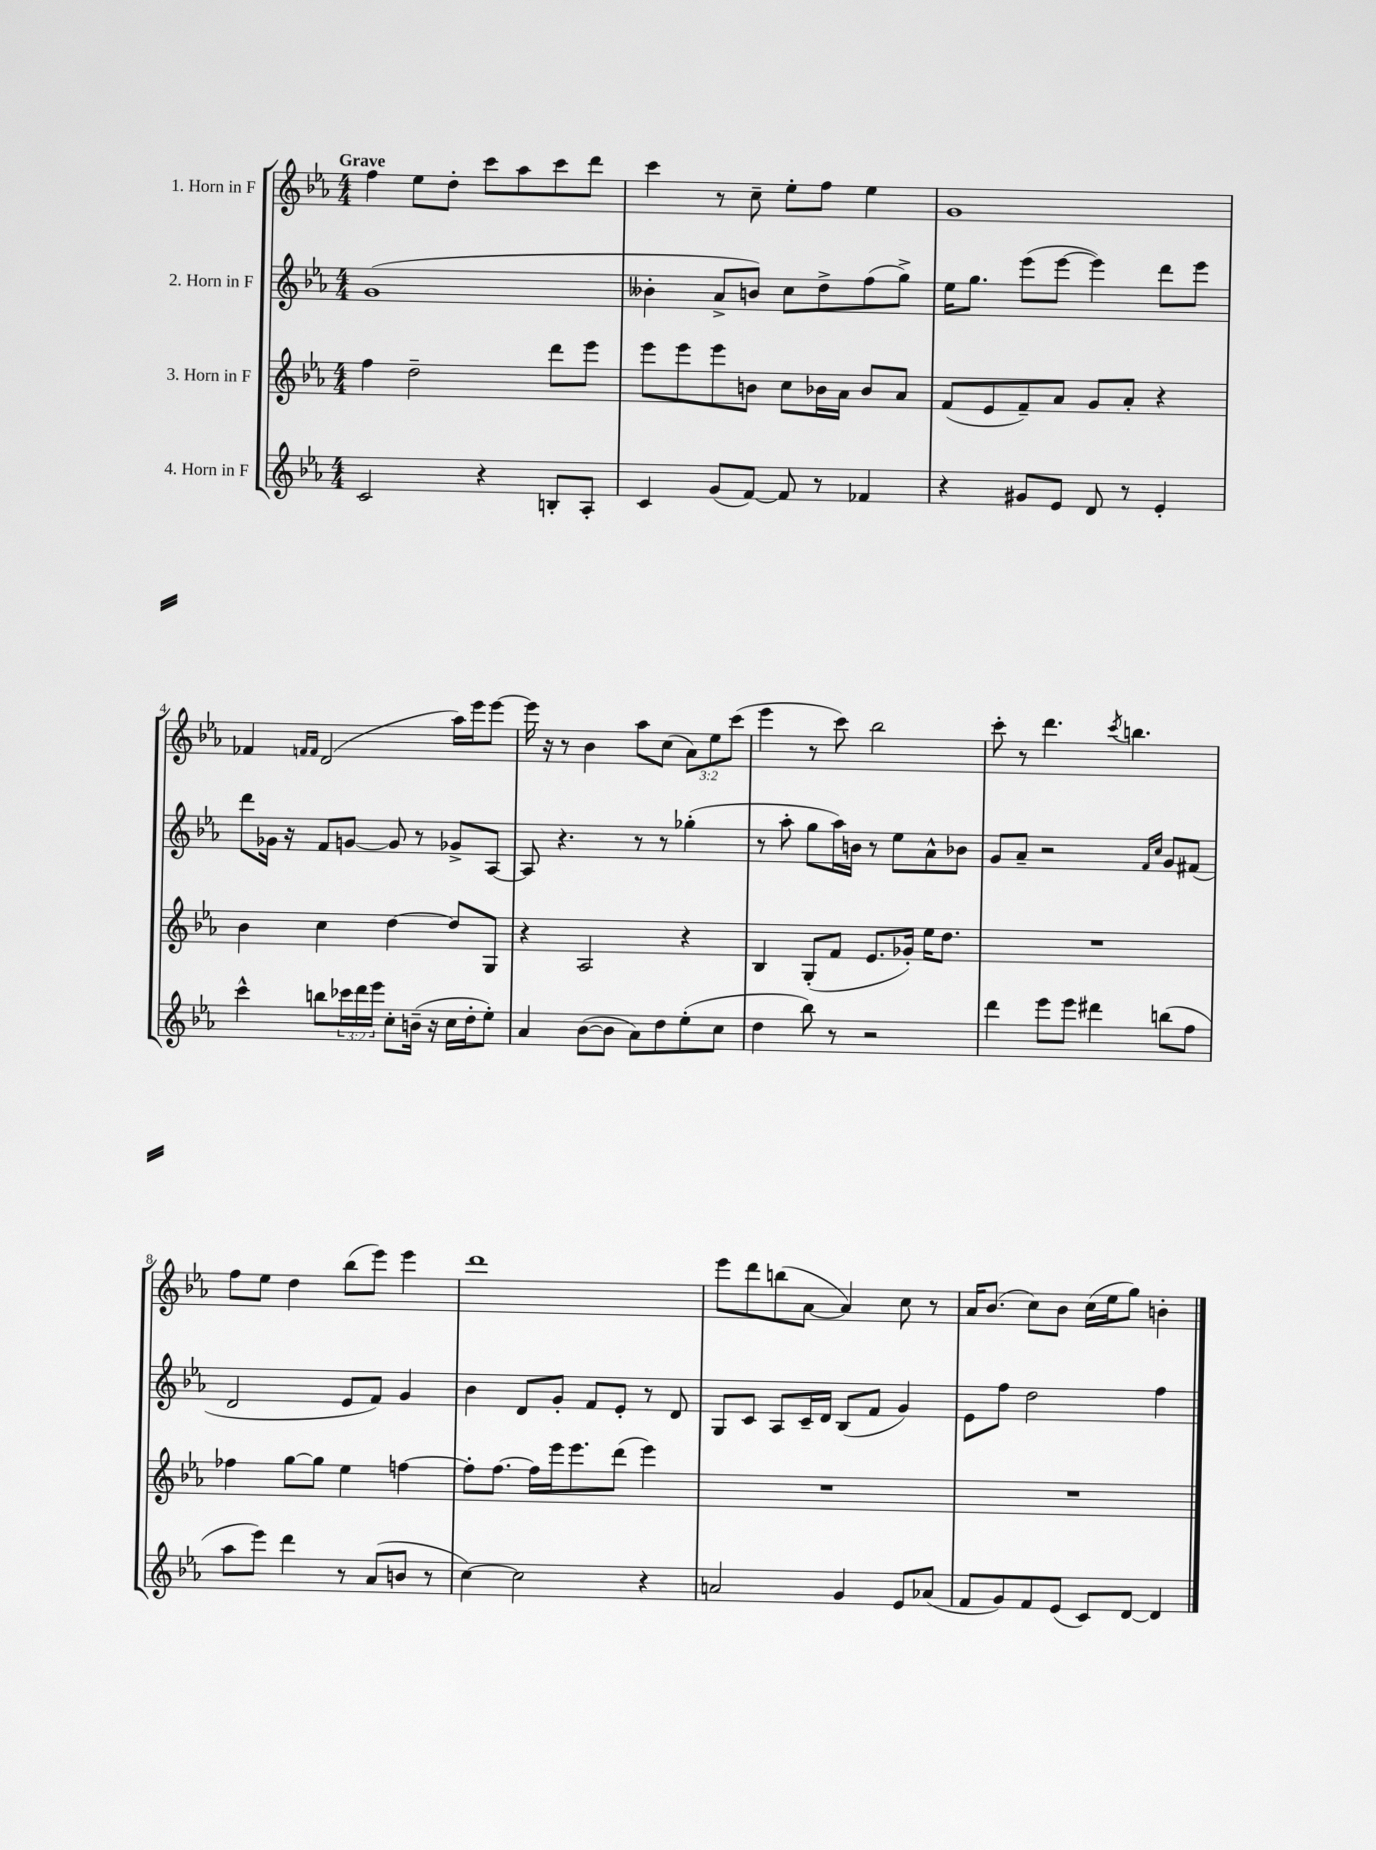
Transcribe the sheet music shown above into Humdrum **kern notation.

**kern	**kern	**kern	**kern
*part4	*part3	*part2	*part1
*staff4	*staff3	*staff2	*staff1
*I"4. Horn in F	*I"3. Horn in F	*I"2. Horn in F	*I"1. Horn in F
*clefG2	*clefG2	*clefG2	*clefG2
*k[b-e-a-]	*k[b-e-a-]	*k[b-e-a-]	*k[b-e-a-]
*M4/4	*M4/4	*M4/4	*M4/4
=1	=1	=1	=1
!	!	!	!LO:TX:a:B:t=Grave
2c/	4ff\	(1g	4ff\
.	2dd~\	.	8ee-\L
.	.	.	8dd'\J
4r	.	.	8ccc\L
.	.	.	8aa-\
8Bn'/L	8ddd\L	.	8ccc\
8A-'/J	8eee-\J	.	8ddd\J
=2	=2	=2	=2
4c/	8eee-\L	4b--X'\	4ccc\
.	8eee-\	.	.
(8g/L	8eee-\	8a-^/L	8r
[8f/J)	8bn\J	8bn/J)	8cc~\
8f/]	8cc\L	8cc\L	8ee-'\L
8r	16b-X\L	8dd^\	8ff\J
.	16a-\JJ	.	.
4f-X/	8b-/L	(8ff\	4ee-\
.	8a-/J	8gg^\J)	.
=3	=3	=3	=3
4r	(8f/L	16ee-\KL	1g
.	.	8.gg\J	.
.	8e-/	.	.
8g#X/L	8f~/)	(8eee-\L	.
8e-/J	8a-/J	[8eee-\J	.
8d/	8g/L	4eee-\])	.
8r	8a-'/J	.	.
4e-'/	4r	8ddd\L	.
.	.	8eee-\J	.
!!LO:LB:g=z
=4	=4	=4	=4
4ccc^^\	4b-\	8ddd\L	4f-X/
.	.	16g-X\Jk	.
.	.	16r	.
.	.	.	16qqfn/LL
.	.	.	16qqf/JJ
8bbn\L	4cc\	8f/L	(2d/
24ccc-X\L	.	[8gn/J	.
24ddd\	.	.	.
24eee-\JJ	.	.	.
8cc'\L	[4dd\	8g/]	.
(16bn~\Jk	.	8r	.
16r	.	.	.
16cc\LL	8dd/L]	8g-X^/L	16aa-\LL)
16dd'\J	.	.	16eee-\J
8ee-'\J)	8G/J	[8A-/J	[8eee-\J
=5	=5	=5	=5
4a-/	4r	8A-/]	16eee-\]
.	.	.	16r
.	.	4.r	8r
([8b-\L	2A-/	.	4b-\
8b-\J]	.	.	.
8a-\L)	.	8r	8aa-\L
8dd\	.	8r	(8cc\J
(8ee-'\	4r	(4gg-X'\	12a-\L)
.	.	.	12ee-\
8cc\J	.	.	.
.	.	.	(12ccc\J
=6	=6	=6	=6
4dd\	4B-/	8r	4eee-\
.	.	8aa-'\	.
8bb-\)	(8G'/L	8gg\L	8r
8r	8f/J	16aa-\L)	8ccc\)
.	.	16bn\JJ	.
2r	8.e-/L	8r	2bb-\
.	.	8ee-\L	.
.	16g-X'/Jk)	.	.
.	16ee-\KL	8a-^^\	.
.	8.dd\J	.	.
.	.	8b-X\J	.
=7	=7	=7	=7
4ddd\	1r	8g/L	8ccc'\
.	.	8a-~/J	8r
8eee-\L	.	2r	4.ddd\
8eee-\J	.	.	.
4ddd#X\	.	.	.
.	.	.	8qccc/
.	.	.	4.bbn\
.	.	16qqf/LL	.
.	.	16qqcc/JJ	.
(8bbn\L	.	8g/L	.
8ff\J	.	(8f#X/J	.
!!LO:LB:g=z
=8	=8	=8	=8
8aa-\L	4ff-X\	2d/	8ff\L
8eee-\J)	.	.	8ee-\J
4ddd\	[8gg\L	.	4dd\
.	8gg\J]	.	.
8r	4ee-\	8e-/L	(8bb-\L
(8a-/L	.	8f/J)	8eee-\J)
8bn/J	[4ffn\	4g/	4eee-\
8r	.	.	.
=9	=9	=9	=9
[4cc\)	8ff'\L]	4b-\	1ddd
.	[8.ff\J	.	.
2cc\]	.	8d/L	.
.	16ff\LL]	.	.
.	16eee-\J	8g'/J	.
.	8.eee-\	.	.
.	.	8f/L	.
.	(8ddd\J	8e-'/J	.
4r	4eee-\)	8r	.
.	.	8d/	.
=10	=10	=10	=10
2an/	1r	8G/L	8eee-\L
.	.	8c/J	8ddd\
.	.	8A-/L	(8bbn\
.	.	16c~/L	[8a-\J
.	.	16d/JJ	.
4g/	.	(8B-/L	4a-/])
.	.	8f/J	.
8e-/L	.	4g/)	8cc\
(8a-X/J	.	.	8r
=11	=11	=11	=11
8f/L	1r	8e-\L	16a-/KL
.	.	.	(8.b-/J
8g/)	.	8ff\J	.
8f/	.	2dd\	8cc\L)
(8e-/J	.	.	8b-\J
8c/L)	.	.	(16cc\LL
.	.	.	16ee-\J
[8d/J	.	.	8gg\J)
4d/]	.	4ff\	4bn'\
==	==	==	==
*-	*-	*-	*-
